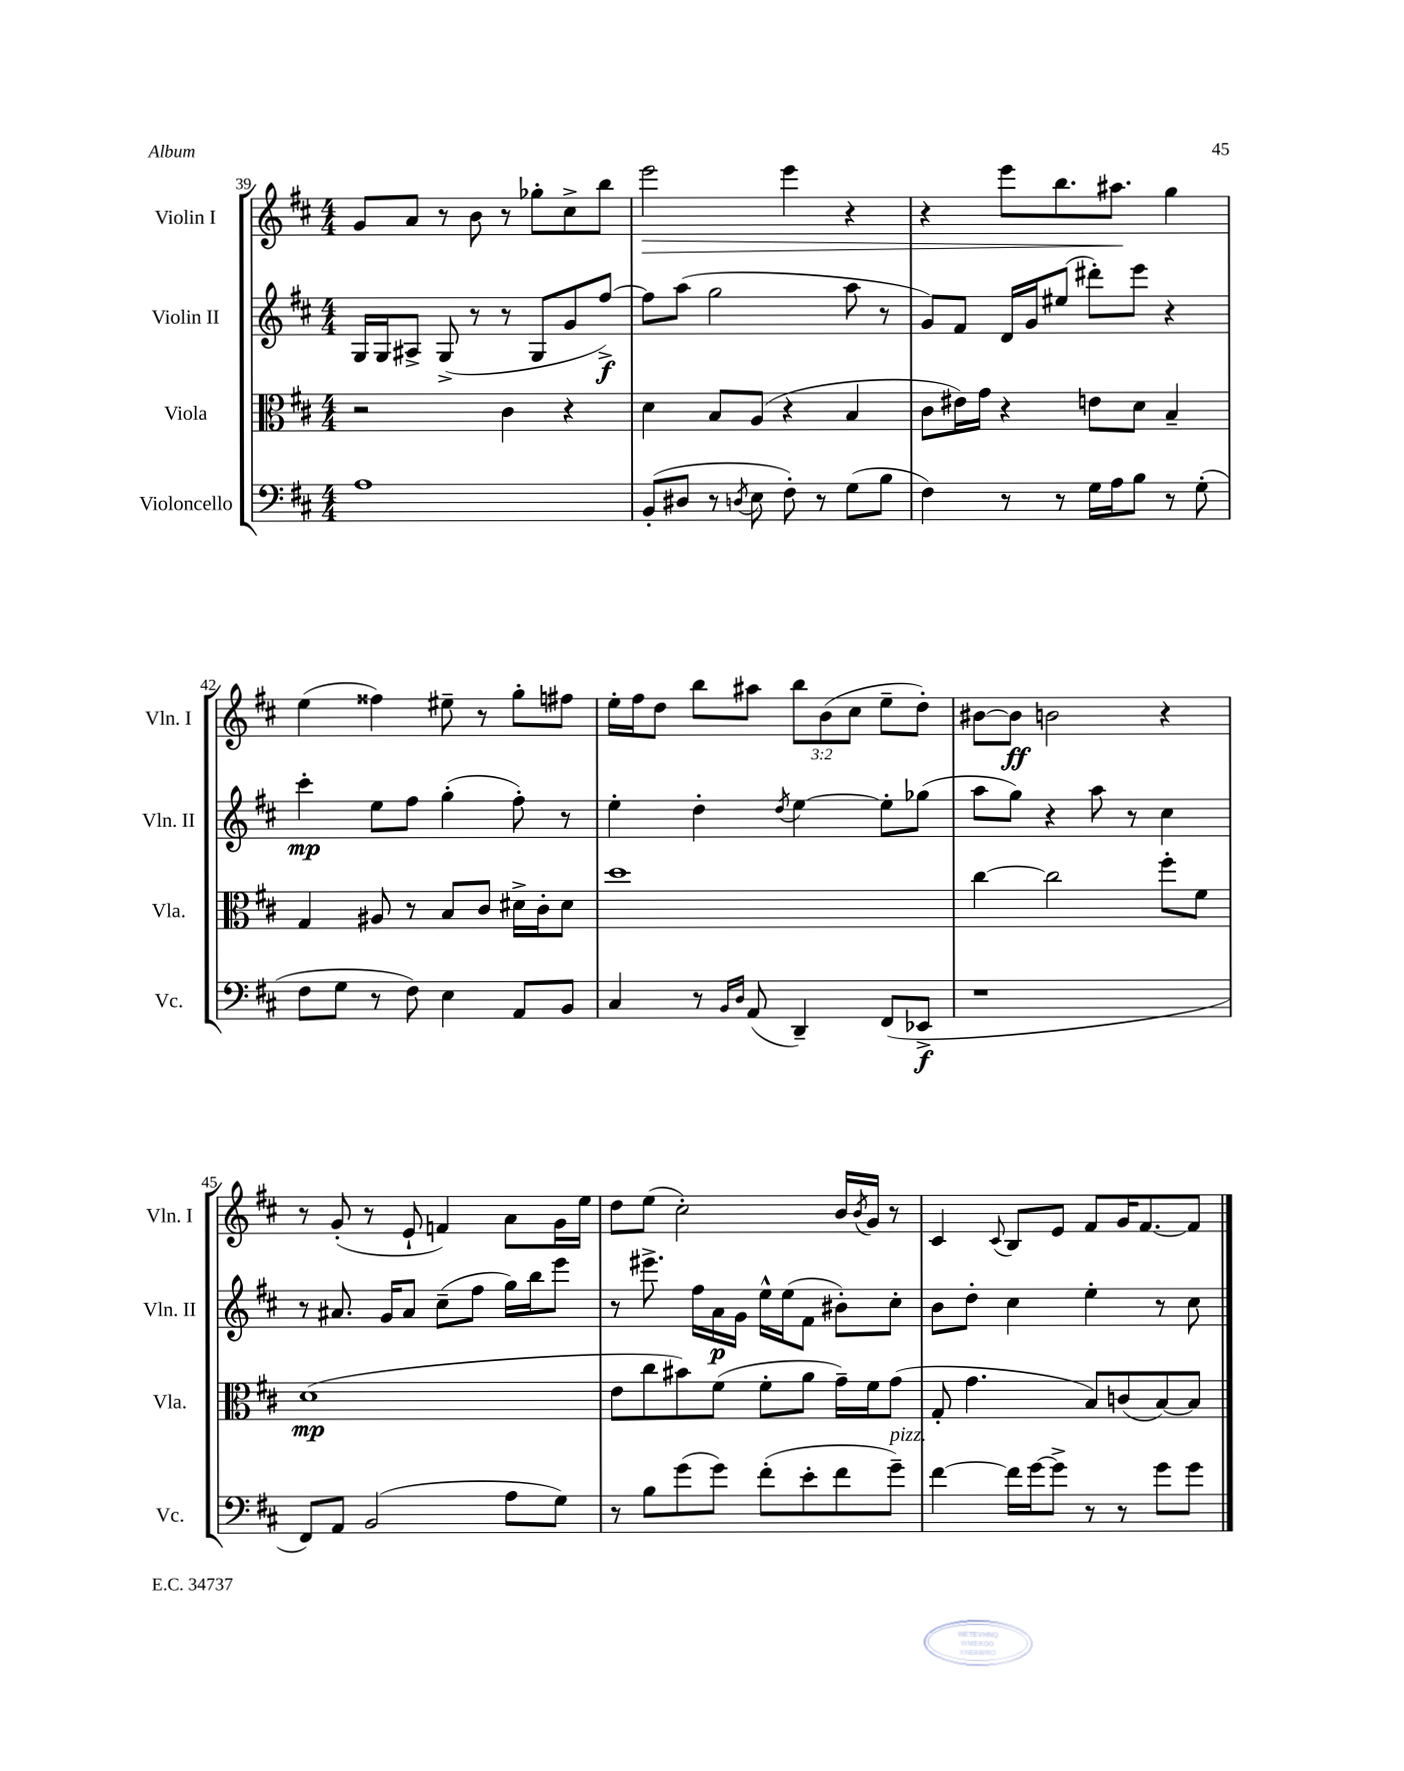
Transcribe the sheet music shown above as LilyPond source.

<<
\new StaffGroup <<
\new Staff = "s0" \with { instrumentName = "Violin I" shortInstrumentName = "Vln. I" } {
    \clef treble \key d \major \numericTimeSignature \time 4/4 \override Staff.TupletNumber.text = #tuplet-number::calc-fraction-text
    g'8 a'8 r8 b'8 r8 ges''8-. cis''8-> b''8 |
    e'''2\> e'''4 r4 |
    r4 e'''8 b''8. ais''8.\! g''4 |
    e''4( fisis''4) eis''8-- r8 g''8-. fis''8 |
    e''16-. fis''16 d''8 b''8 ais''8 \tuplet 3/2 { b''8 b'8( cis''8 } e''8-- d''8-.) |
    bis'8~ bis'8\ff b'2 r4 |
    r8 g'8-.( r8 e'8-! f'4) a'8 g'16 e''16 |
    d''8 e''8( cis''2-.) b'16 \acciaccatura { b'8 } g'16 r8 |
    cis'4 \appoggiatura { cis'8 } b8 e'8 fis'8 g'16 fis'8.~ fis'8 \bar "|." |
}
\new Staff = "s1" \with { instrumentName = "Violin II" shortInstrumentName = "Vln. II" } {
    \clef treble \key d \major \numericTimeSignature \time 4/4
    g16 g16 ais8-> g8->( r8 r8 g8 g'8 fis''8~->\f) |
    fis''8 a''8( g''2 a''8 r8 |
    g'8) fis'8 d'16 g'16 eis''8( dis'''8-.) e'''8 r4 |
    cis'''4-.\mp e''8 fis''8 g''4-.( fis''8-.) r8 |
    e''4-. d''4-. \acciaccatura { d''8 } e''4~ e''8-. ges''8( |
    a''8 g''8) r4 a''8 r8 cis''4 |
    r8 ais'8. g'16 ais'8 cis''8--( fis''8 g''16) b''16 e'''8 |
    r8 eis'''8.-> fis''16 a'16\p g'16 e''16-^ e''16( fis'8 bis'8-.) cis''8-. |
    b'8 d''8-. cis''4 e''4-. r8 cis''8 \bar "|." |
}
\new Staff = "s2" \with { instrumentName = "Viola" shortInstrumentName = "Vla." } {
    \clef alto \key d \major \numericTimeSignature \time 4/4
    r2 cis'4 r4 |
    d'4 b8 a8( r4 b4 |
    cis'8 eis'16) g'16 r4 e'8 d'8 b4-- |
    g4 ais8 r8 b8 cis'8 dis'16-> cis'16-. dis'8 |
    d''1 |
    cis''4~ cis''2 fis''8-. fis'8 |
    d'1\mp( |
    e'8 cis''8 bis'8) fis'8( fis'8-. a'8 g'16--) fis'16 g'8( |
    g8-. g'4. b8) c'8( b8~) b8 \bar "|." |
}
\new Staff = "s3" \with { instrumentName = "Violoncello" shortInstrumentName = "Vc." } {
    \clef bass \key d \major \numericTimeSignature \time 4/4
    a1 |
    b,8-.( dis8 r8 \acciaccatura { d8 } e8 fis8-.) r8 g8( b8 |
    fis4) r8 r8 g16 a16 b8 r8 g8-.( |
    fis8 g8 r8 fis8) e4 a,8 b,8 |
    cis4 r8 \grace { b,16 d16 } a,8( d,4--) fis,8( ees,8->\f |
    r1 |
    fis,8) a,8 b,2( a8 g8) |
    r8 b8 g'8( g'8) fis'8-.( e'8-. fis'8 g'8--^\markup { \italic "pizz." }) |
    fis'4~ fis'16 g'16~ g'8-> r8 r8 g'8 g'8 \bar "|." |
}
>>
>>
\layout { \context { \Score currentBarNumber = #39 } }
